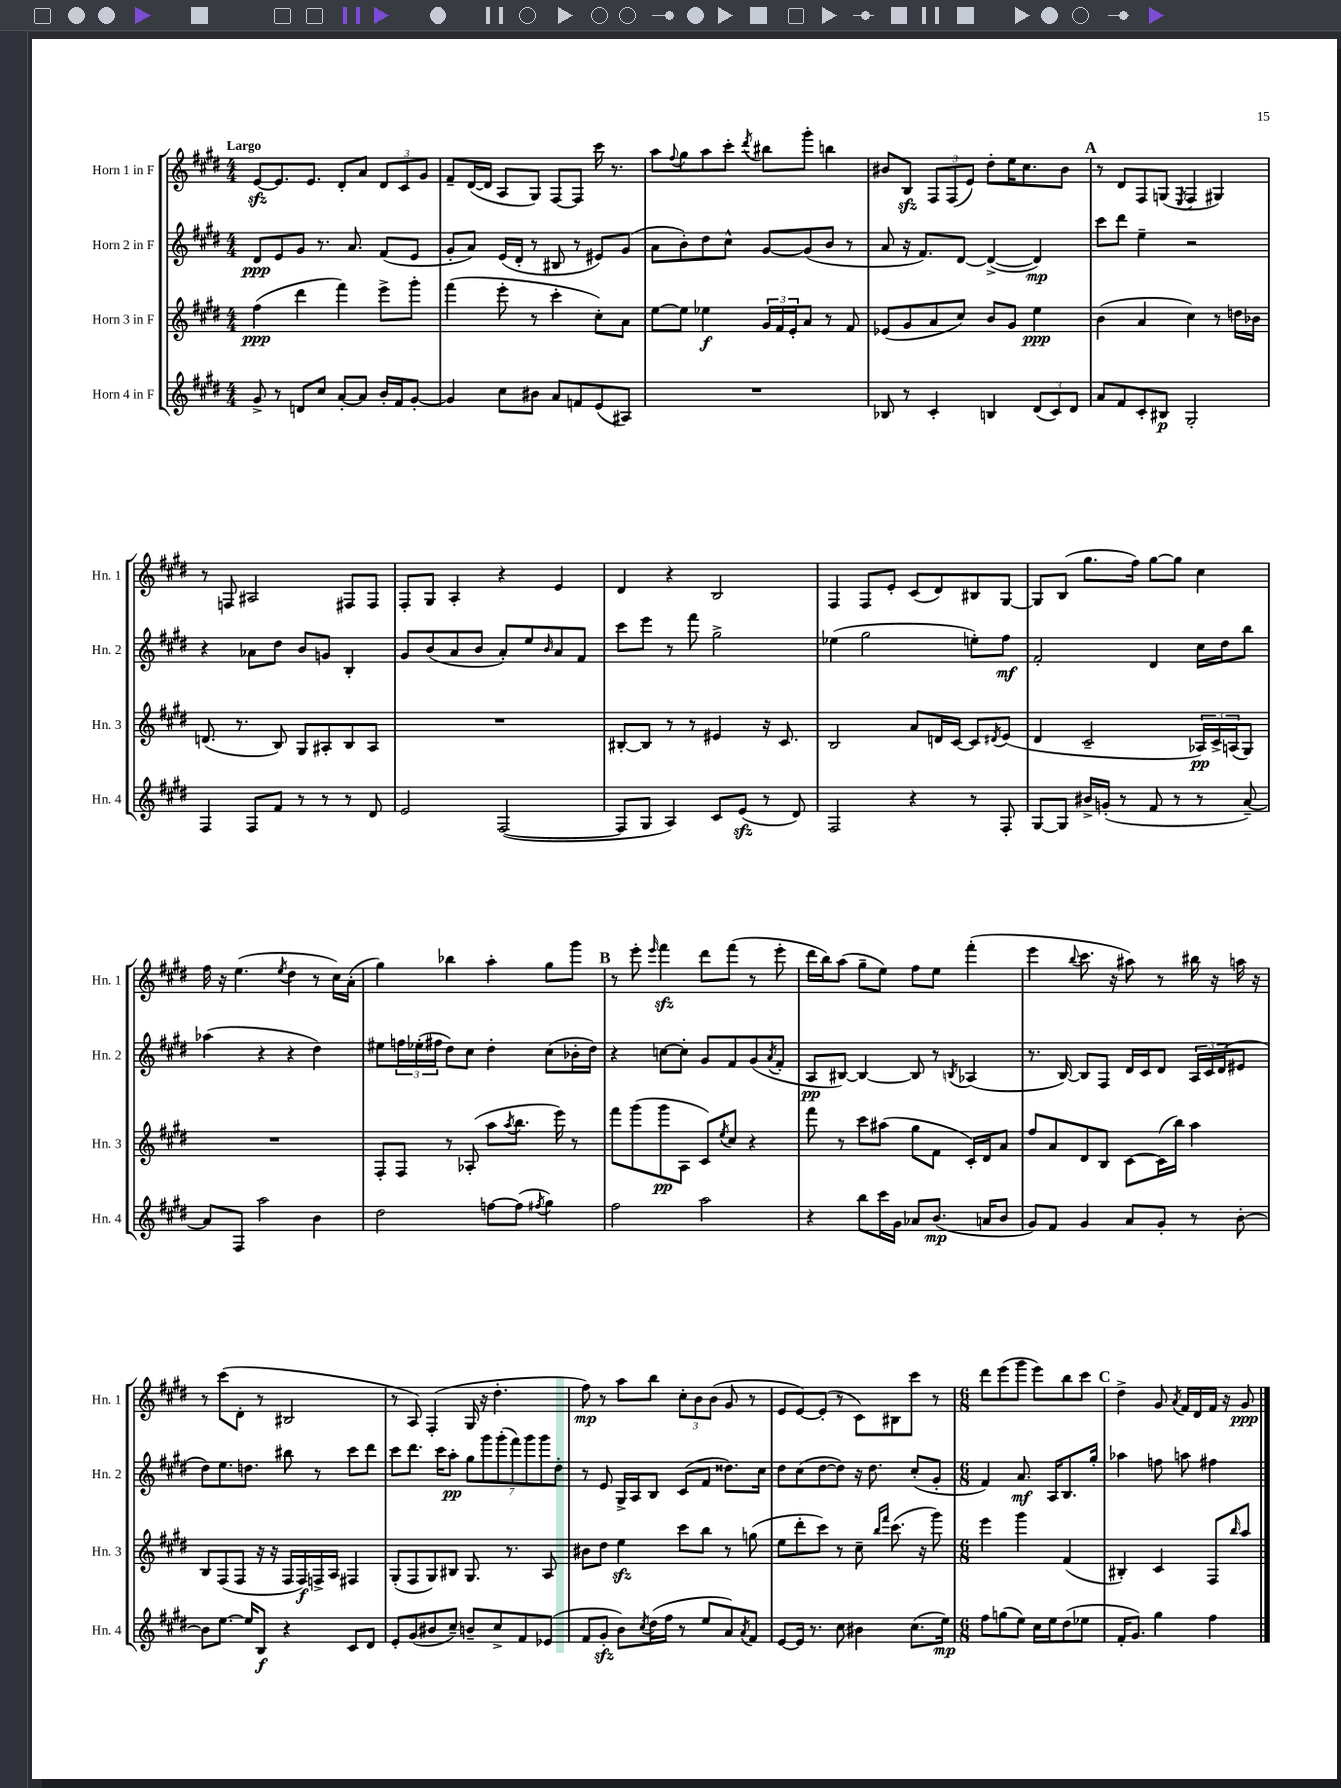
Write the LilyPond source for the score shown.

<<
\new StaffGroup <<
\new Staff = "s0" \with { instrumentName = "Horn 1 in F" shortInstrumentName = "Hn. 1" } {
    \clef treble \key e \major \numericTimeSignature \time 4/4 \tempo "Largo"
    e'8~\sfz e'8. e'8. dis'8-. a'8 \tuplet 3/2 { dis'8 cis'8 gis'8 } |
    fis'8-- dis'16~( dis'16 a8 gis8) fis8~ fis8 cis'''16 r8. |
    a''8 \appoggiatura { fis''8 } gis''8 a''8 cis'''8-. \acciaccatura { dis'''8 } bis''8 gis'''8-. b''4 |
    bis'8 b8\sfz \tuplet 3/2 { fis8 fis8( e'8) } dis''8-. e''16 cis''8. bis'8 |
    \mark \markup { \bold "A" } r8 dis'8 fis8 g8( \acciaccatura { e8 } fis4 gis4) |
    r8 f8 ais2 fis8 fis8 |
    fis8-. gis8 a4-. r4 e'4 |
    dis'4 r4 b2 |
    fis4 fis8 e'8-. cis'8( dis'8) bis8 gis8~ |
    gis8 b8( gis''8. fis''16) gis''8~ gis''8 cis''4 |
    fis''16 r16 e''4.( \acciaccatura { e''8 } dis''4 r8 cis''16) a'16-.( |
    gis''4) bes''4 a''4-. gis''8 gis'''8 |
    \mark \markup { \bold "B" } r8 e'''8-. \grace { e'''16 } fis'''4\sfz dis'''8 fis'''8( r8 e'''8-. |
    dis'''16 b''16) a''8( gis''8-- e''8) fis''8 e''8 fis'''4-.( |
    e'''4 \appoggiatura { b''8 } cis'''8. r16 ais''8) r8 bis''16 r16 a''16 r16 |
    r8 cis'''8( dis'8-. r8 bis2 |
    r8 a8) fis4-.( gis16 r16 dis''4.-. |
    fis''8\mp) r8 a''8 b''8 \tuplet 3/2 { cis''8-. b'8 b'8( } gis'8 r8 |
    e'8 e'8~) e'8-.( r8 cis'8) bis8 cis'''8 r8 |
    \numericTimeSignature \time 6/8 dis'''8 e'''8( gis'''8 e'''8) b''8 cis'''8 |
    \mark \markup { \bold "C" } dis''4-> gis'8 \acciaccatura { a'8 } fis'16 dis'16 fis'16 r16 gis'8\ppp \bar "|." |
}
\new Staff = "s1" \with { instrumentName = "Horn 2 in F" shortInstrumentName = "Hn. 2" } {
    \clef treble \key e \major \numericTimeSignature \time 4/4
    dis'8\ppp e'8 gis'8 r8. a'8. fis'8( e'8 |
    gis'8-. a'8) e'16( dis'16-. r8 bis8 r8 eis'8) gis'8( |
    a'8 b'8-.) dis''8 cis''8-^ gis'8~ gis'8( b'8 r8 |
    a'8 r16 fis'8.) dis'8~ dis'4~->( dis'4\mp) |
    \mark \markup { \bold "A" } cis'''8 dis'''8 e''4-- r2 |
    r4 aes'8 dis''8 b'8 g'8 b4-. |
    gis'8 b'8( a'8 b'8 a'8-.) e''8 \grace { b'16 } a'8 fis'8 |
    cis'''8 e'''8 r8 fis'''8 gis''2-> |
    ees''4( gis''2 e''8-.) fis''8\mf |
    fis'2-. dis'4 cis''16 dis''16 b''8 |
    aes''4( r4 r4 dis''4) |
    eis''8 \tuplet 3/2 { f''16 ees''16-.( fis''16 } dis''8) cis''8 dis''4-. cis''8( bes'16-. dis''16) |
    \mark \markup { \bold "B" } r4 c''8~ c''8-. gis'8 fis'8 gis'8( \acciaccatura { a'8 } fis'8-. |
    a8\pp bis8~) bis4~ bis8 r8 \acciaccatura { b8 } aes4( |
    r8. b16~) b8 fis8 dis'16 cis'16 dis'8 \tuplet 3/2 { a16 cis'16 dis'16( } eis'8 |
    dis''8) e''8. d''8. bis''8 r8 cis'''8 dis'''8 |
    cis'''8 dis'''8. cis'''16 a''8-.\pp \tuplet 7/4 { gis''8 gis'''8 gis'''8-.( fis'''8) gis'''8 gis'''8 dis''8-. } |
    r8 e'8 gis16-> a16 b8 cis'8( fis'8 disis''8.) cis''16 |
    dis''8 cis''8( dis''8~ dis''8) r16 dis''8. cis''8-.( gis'8-. |
    \numericTimeSignature \time 6/8 fis'4) a'8.\mf a16 b8. gis''16-. |
    \mark \markup { \bold "C" } aes''4 f''8 a''8 fis''4 \bar "|." |
}
\new Staff = "s2" \with { instrumentName = "Horn 3 in F" shortInstrumentName = "Hn. 3" } {
    \clef treble \key e \major \numericTimeSignature \time 4/4
    fis''4\ppp( dis'''4 fis'''4) e'''8-> gis'''8-. |
    fis'''4( e'''8-. r8 cis'''4-. cis''8-.) a'8 |
    e''8~ e''8 ees''4\f \tuplet 3/2 { gis'16 fis'16 e'16-. } a'8 r8 fis'8 |
    ees'8( gis'8 a'8 cis''8) b'8 gis'8 e''4\ppp |
    \mark \markup { \bold "A" } b'4( a'4 cis''4) r8 d''16 bes'16 |
    d'8.( r8. b8) gis8 ais8-. b8 ais8 |
    R1 |
    bis8~-. bis8 r8 r8 eis'4 r16 cis'8. |
    b2 a'8 d'16 cis'16~ cis'8 \acciaccatura { dis'8 } e'8( |
    dis'4 cis'2-- \tuplet 3/2 { aes16\pp) cis'16-> a16( } gis8) |
    R1 |
    fis8-. fis8 r8 aes8-.( a''8 \acciaccatura { a''8 } b''8. e'''16) r8 |
    \mark \markup { \bold "B" } fis'''8 gis'''8( gis'''8\pp a8 cis'8) \acciaccatura { e''8 } cis''8 r4 |
    fis'''8 r8 cis'''8 ais''8( gis''8 fis'8 cis'16-.) dis'16 a'8 |
    fis''8 a'8 dis'8 b8 cis'8~ cis'16( b''16) a''4 |
    b8 fis8( fis8 r16 r16 fis16 fis16\f) f16-> a16 fis4 |
    gis8-.( fis8 gis8) bis8 gis8. r8. a8 |
    bis'8 dis''8 e''4\sfz cis'''8 b''8 r8 g''8( |
    e''8 dis'''8-. cis'''8) r8 cis''8-- \grace { b''16 fis'''16 } cis'''8.( r16 gis'''8) |
    \numericTimeSignature \time 6/8 e'''4 gis'''4 fis'4( |
    \mark \markup { \bold "C" } bis4-.) cis'4 fis8 \grace { b''16 } a''8 \bar "|." |
}
\new Staff = "s3" \with { instrumentName = "Horn 4 in F" shortInstrumentName = "Hn. 4" } {
    \clef treble \key e \major \numericTimeSignature \time 4/4
    gis'8-> r8 d'8 cis''8 a'8~-. a'8 b'16-. fis'16 gis'8~-. |
    gis'4 cis''8 bis'8 a'8 f'8 e'8( ais8) |
    R1 |
    bes8 r8 cis'4-. b4 \tuplet 3/2 { dis'8( cis'8) dis'8 } |
    \mark \markup { \bold "A" } a'8 fis'8 cis'8-. bis8\p gis2-. |
    fis4 fis8 fis'8 r8 r8 r8 dis'8 |
    e'2 fis2~( |
    fis8 gis8 a4) cis'8 e'8\sfz( r8 dis'8) |
    fis2 r4 r8 fis8-. |
    gis8~ gis8 bis'16-> g'16-.( r8 fis'8 r8 r8 a'8~--) |
    a'8 fis8 a''2 b'4 |
    dis''2 f''8~ f''8( \acciaccatura { fis''8 } gis''4) |
    \mark \markup { \bold "B" } fis''2 a''2 |
    r4 b''8 cis'''16 gis'16 aes'8 b'8.\mp( a'16 b'8 |
    gis'8) fis'8 gis'4 a'8 gis'8-. r8 b'8~-. |
    b'8 e''8.~ e''16 b8\f r4 cis'8 dis'8 |
    e'8-. gis'8( bis'8 cis''8--) b'8-- cis''8-> fis'8 ees'8( |
    fis'8 gis'8-.\sfz b'8) \acciaccatura { cis''8 } dis''16( fis''16 r8 e''8 a'8) \acciaccatura { a'8 } fis'8 |
    e'8~ e'16 r8. cis''8 bis'4 cis''8.( e''16\mp) |
    \numericTimeSignature \time 6/8 fis''8 g''8( e''8) cis''16 e''16 dis''8( ees''8 |
    \mark \markup { \bold "C" } fis'16-. gis'8.) gis''4 fis''4 \bar "|." |
}
>>
>>
\layout { \context { \Score \remove "Bar_number_engraver" } }
